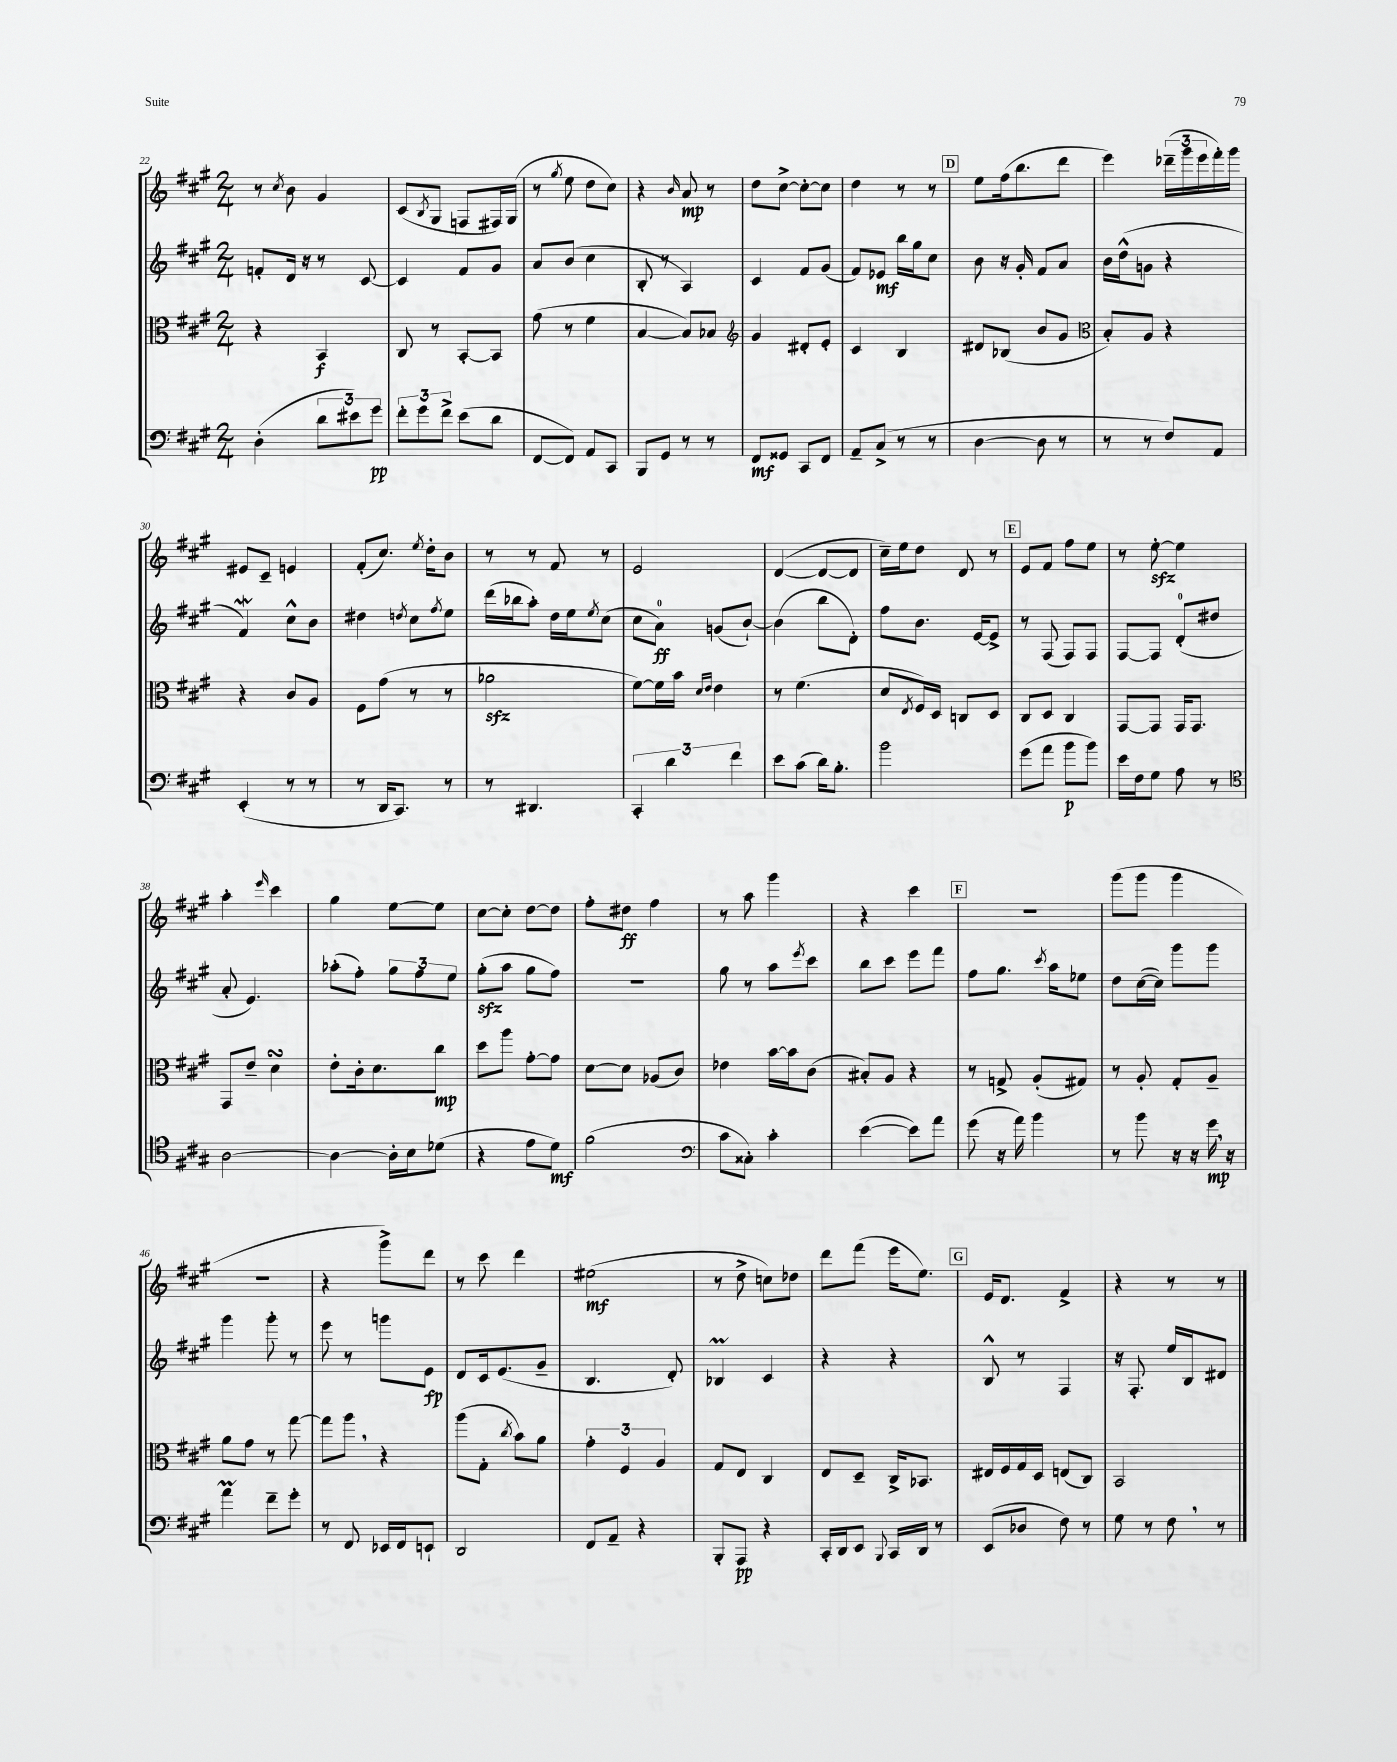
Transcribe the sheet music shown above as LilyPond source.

<<
\new StaffGroup <<
\new Staff = "s0" {
    \clef treble \key a \major \numericTimeSignature \time 2/4
    r8 \acciaccatura { cis''8 } b'8 gis'4 |
    cis'8( \acciaccatura { b8 } gis8 f8 fis16) gis16( |
    r8 \acciaccatura { gis''8 } e''8 d''8 cis''8) |
    r4 \grace { b'16 } a'8\mp r8 |
    d''8 cis''8~-> cis''8~-. cis''8 |
    d''4 r8 r8 |
    \mark \markup { \box "D" } e''8 fis''16( b''8. d'''8 |
    e'''4) \tuplet 3/2 { des'''16--( gis'''16 e'''16 } fis'''16-.) gis'''16 |
    eis'8 cis'8-- e'4 |
    fis'8-.( cis''8.) \acciaccatura { e''8 } d''16-. b'8 |
    r8 r8 fis'8 r8 |
    e'2 |
    d'4~( d'8~ d'8 |
    cis''16--) e''16 d''8 d'8 r8 |
    \mark \markup { \box "E" } e'8 fis'8 fis''8 e''8 |
    r8 e''8~-.\sfz e''4 |
    a''4-. \grace { e'''16 } cis'''4 |
    gis''4 e''8~ e''8 |
    cis''8~ cis''8-. d''8~ d''8 |
    fis''8-. dis''8\ff fis''4 |
    r8 a''8 gis'''4 |
    r4 cis'''4 |
    \mark \markup { \box "F" } R2 |
    gis'''8( gis'''8 gis'''4 |
    r2 |
    r4 gis'''8->) d'''8 |
    r8 cis'''8 d'''4 |
    eis''2\mf( |
    r8 d''8-> c''8) des''8 |
    d'''8 fis'''8( e'''16 e''8.) |
    \mark \markup { \box "G" } e'16 d'8. fis'4-> |
    r4 r8 r8 \bar "|." |
}
\new Staff = "s1" {
    \clef treble \key a \major \numericTimeSignature \time 2/4
    f'8-. d'16 r16 r8 cis'8~ |
    cis'4 fis'8 gis'8 |
    a'8 b'8( cis''4 |
    b8-. r8 a4) |
    cis'4 fis'8 gis'8( |
    fis'8) ees'8\mf b''16 gis''16 cis''8 |
    \mark \markup { \box "D" } b'8 r16 gis'16-. fis'8 a'8 |
    b'16 d''16-^( g'8 r4 |
    fis'4\mordent) cis''8-^ b'8 |
    dis''4 \acciaccatura { d''8 } cis''8 \acciaccatura { fis''8 } e''8 |
    d'''16( bes''16 a''8-.) d''16 e''16 \acciaccatura { e''8 } cis''8( |
    cis''8 a'8-0\ff) g'8( b'8~-!) |
    b'4( b''8 d'8-.) |
    fis''8 b'8. e'16~ e'8-> |
    \mark \markup { \box "E" } r8 fis8( fis8) fis8 |
    fis8~ fis8 d'8-0-.( dis''8 |
    a'8-. e'4.) |
    aes''8-.( fis''8-.) \tuplet 3/2 { gis''8 fis''8 e''8 } |
    gis''8-.\sfz( a''8 gis''8 fis''8) |
    r2 |
    gis''8 r8 a''8 \acciaccatura { e'''8 } cis'''8 |
    b''8 cis'''8 e'''8 fis'''8 |
    \mark \markup { \box "F" } fis''8 gis''8. \acciaccatura { cis'''8 } a''16 ees''8 |
    d''8 cis''16~( cis''16) gis'''8 gis'''8 |
    gis'''4 gis'''8-. r8 |
    e'''8 r8 g'''8 e'8\fp |
    d'8 cis'16 e'8.( gis'8-- |
    b4. d'8-.) |
    bes4\prall cis'4 |
    r4 r4 |
    \mark \markup { \box "G" } b8-^ r8 fis4 |
    r16 fis8.-. e''16 b16 dis'8 \bar "|." |
}
\new Staff = "s2" {
    \clef alto \key a \major \numericTimeSignature \time 2/4
    r4 b,4\f |
    cis8 r8 b,8~-. b,8 |
    gis'8( r8 fis'4 |
    b4~ b8) bes8 |
    \clef treble gis'4 dis'8-. e'8-. |
    cis'4 b4 |
    \mark \markup { \box "D" } dis'8 bes8( b'8 gis'8 |
    \clef alto b8-.) a8 r4 |
    r4 cis'8 a8 |
    fis8 gis'8( r8 r8 |
    aes'2\sfz |
    fis'8~) fis'16 b'16 \grace { d'16 e'16 } e'4 |
    r8 fis'4.( |
    d'8 \acciaccatura { e8 } fis16) d16 c8 d8 |
    \mark \markup { \box "E" } cis8 d8 cis4 |
    gis,8~ gis,8 gis,16 gis,8. |
    gis,8 e'8-- d'4\turn |
    e'8-. cis'16-. d'8. cis''8\mp |
    d''8 a''8 gis'8~-. gis'8 |
    d'8~ d'8 aes8( cis'8) |
    ees'4 b'16~ b'16 cis'8( |
    bis8-.) a8 r4 |
    \mark \markup { \box "F" } r8 g8-> a8-.( gis8) |
    r8 a8-. gis8-. a8-- |
    a'8 gis'8 r8 gis''8~ |
    gis''8 a''8 \breathe r4 |
    a''8( gis8-. \acciaccatura { cis''8 } b'8) a'8 |
    \tuplet 3/2 { gis'4-. fis4 a4 } |
    gis8 e8 cis4 |
    e8 d8-- cis16-> bes,8. |
    \mark \markup { \box "G" } eis16 fis16 gis16 d16 e8( cis8) |
    b,2 \bar "|." |
}
\new Staff = "s3" {
    \clef bass \key a \major \numericTimeSignature \time 2/4
    d4-.( \tuplet 3/2 { d'8 eis'8) gis'8\pp } |
    \tuplet 3/2 { fis'8-. gis'8 fis'8-> } e'8( d'8 |
    fis,8~ fis,8) a,8 cis,8 |
    b,,8 gis,8 r8 r8 |
    fis,8\mf gisis,8 cis,8 fis,8 |
    a,8-- cis8->( r8 r8 |
    \mark \markup { \box "D" } d4~ d8 r8 |
    r8 r8 fis8) a,8 |
    e,4-.( r8 r8 |
    r8 d,16 cis,8.) r8 |
    r8 dis,4. |
    \tuplet 3/2 { cis,4-. d'4 fis'4 } |
    e'8 cis'8( d'16) b8.-. |
    b'2 |
    \mark \markup { \box "E" } gis'8( a'8 b'8\p b'8) |
    e'16 fis16 gis8 a8 r8 |
    \clef tenor a2~ |
    a4~ a16-. b16 des'8( |
    r4 e'8 d'8\mf) |
    fis'2( |
    \clef bass cis'8 cisis8-.) cis'4-. |
    e'4~( e'8) a'8 |
    \mark \markup { \box "F" } gis'8( r16 a'16) b'4 |
    r8 b'8 r16 r16 gis'16\mp \breathe r16 |
    a'4\prall fis'8-- gis'8-. |
    r8 fis,8 ees,16 fis,16 e,8-! |
    d,2 |
    fis,8 a,8-- r4 |
    b,,8-. a,,8\pp r4 |
    cis,16-. d,16 e,8 \appoggiatura { b,,8 } cis,16 d,16 r8 |
    \mark \markup { \box "G" } e,8( des8 fis8) r8 |
    gis8 r8 fis8 \breathe r8 \bar "|." |
}
>>
>>
\layout { \context { \Score currentBarNumber = #22 } }
